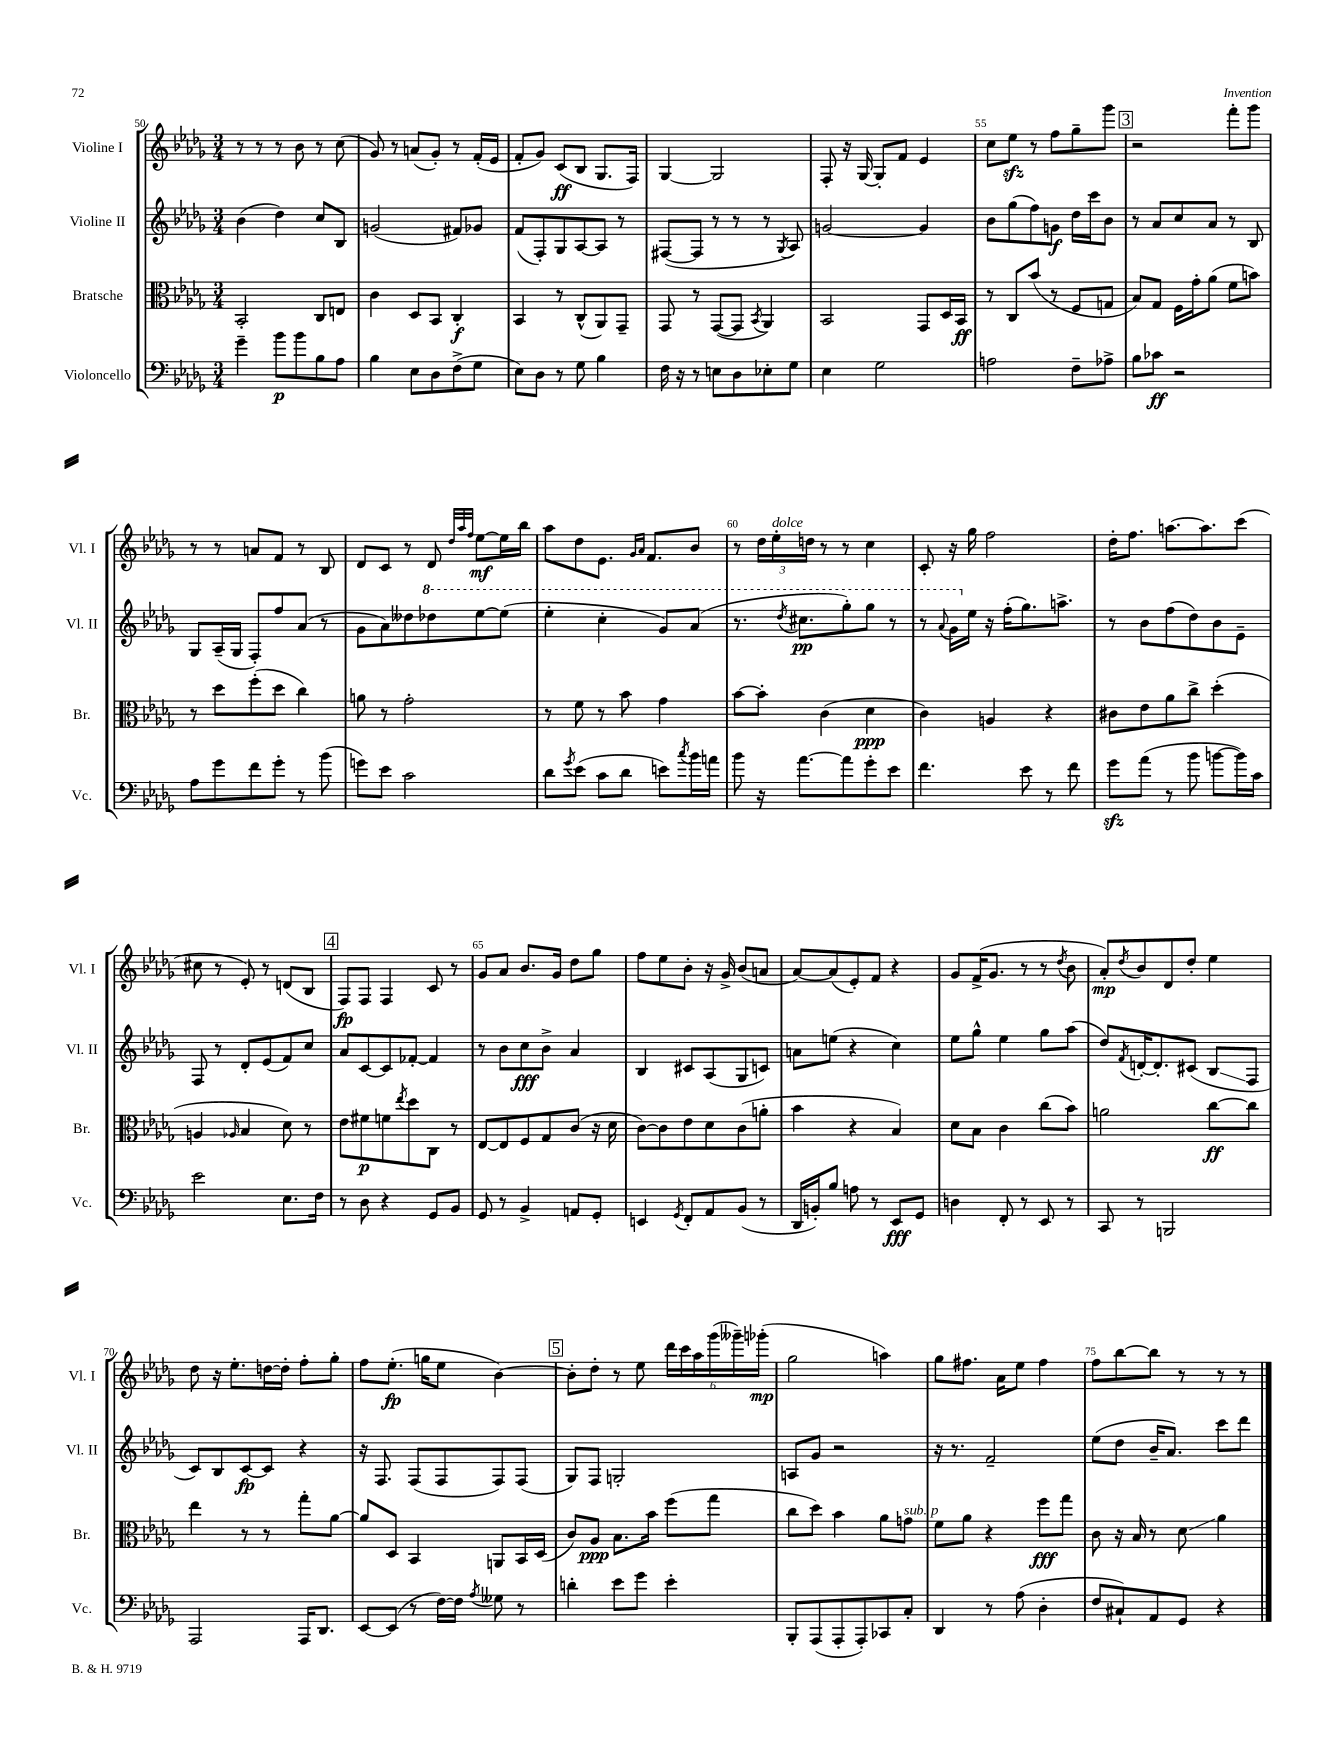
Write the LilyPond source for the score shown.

<<
\new StaffGroup <<
\new Staff = "s0" \with { instrumentName = "Violine I" shortInstrumentName = "Vl. I" } {
    \clef treble \key des \major \numericTimeSignature \time 3/4
    r8 r8 r8 bes'8 r8 c''8( |
    ges'8) r8 a'8( ges'8-.) r8 f'16-.( ees'16 |
    f'8-. ges'8) c'8\ff( bes8 ges8. f16) |
    ges4~ ges2 |
    f8-. r16 ges16~ ges8-. f'8 ees'4 |
    c''8 ees''8\sfz r8 f''8 ges''8-- ges'''8 |
    \mark \markup { \box "3" } r2 f'''8-. ges'''8 |
    r8 r8 a'8 f'8 r8 bes8 |
    des'8 c'8 r8 des'8 \grace { des''32 aes''32 f''32 } ees''8~\mf ees''16 bes''16 |
    aes''8 des''8 ees'8. \grace { ges'16 aes'16 } f'8. bes'8 |
    r8 \tuplet 3/2 { des''16 ees''16-.^\markup { \italic "dolce" } d''16 } r8 r8 c''4 |
    c'8-. r16 ges''16 f''2 |
    des''16-. f''8. a''8.~ a''8. c'''8( |
    cis''8 r8 ees'8-.) r8 d'8( bes8 |
    \mark \markup { \box "4" } f8\fp) f8 f4 c'8 r8 |
    ges'8 aes'8 bes'8. ges'16 des''8 ges''8 |
    f''8 ees''8 bes'8-. r16 ges'16-> bes'8( a'8 |
    aes'8~) aes'8( ees'8-.) f'8 r4 |
    ges'8 f'16->( ges'8. r8 r8 \acciaccatura { des''8 } bes'8 |
    aes'8-.\mp) \acciaccatura { des''8 } bes'8 des'8 des''8-. ees''4 |
    des''8 r16 ees''8.-. d''16~ d''16-. f''8-. ges''8-. |
    f''8 ees''8.-.\fp( g''16 ees''8 bes'4~) |
    \mark \markup { \box "5" } bes'8-. des''8-. r8 ees''8 \tuplet 6/4 { des'''16 c'''16 aes''16 ges'''16( geses'''16--) ges'''16-.\mp( } |
    ges''2 a''4) |
    ges''8 fis''8. aes'16 ees''8 fis''4 |
    f''8 bes''8~ bes''8 r8 r8 r8 \bar "|." |
}
\new Staff = "s1" \with { instrumentName = "Violine II" shortInstrumentName = "Vl. II" } {
    \clef treble \key des \major \numericTimeSignature \time 3/4
    bes'4( des''4) c''8 bes8 |
    g'2( fis'8) ges'8 |
    f'8( f8-.) ges8 aes8~ aes8 r8 |
    fis8~( fis8 r8 r8 r8 \acciaccatura { ges8 } aes8) |
    g'2~ g'4 |
    bes'8 ges''8( f''8) g'8\f des''16 c'''16 bes'8 |
    \mark \markup { \box "3" } r8 aes'8 c''8 aes'8 r8 bes8 |
    ges8 aes16--( ges16 f8-.) f''8 aes'8( r8 |
    ges'8 aes'8) deses''8 \ottava #1 des'''!8 ees'''8~ ees'''8( |
    ees'''4-. c'''4-. ges''8) aes''8( |
    r8. \acciaccatura { des'''8 } cis'''8.\pp ges'''8-.) ges'''8 r8 |
    r8 \appoggiatura { aes''8 } ges''16 \ottava #0 ees''16 r16 f''16-.( ges''8.) a''8.-> |
    r8 bes'8 f''8( des''8) bes'8 ees'8-- |
    f8 r8 des'8-. ees'8( f'8) c''8 |
    \mark \markup { \box "4" } aes'8 c'8~ c'8 fes'8~-. fes'4 |
    r8 bes'8 c''8\fff bes'8-> aes'4 |
    bes4 cis'8 aes8( ges8 c'8) |
    a'8 e''8( r4 c''4) |
    ees''8 ges''8-^ ees''4 ges''8 aes''8( |
    des''8) \acciaccatura { f'8 } d'16~-. d'8.-. cis'8( bes8\glissando f8 |
    c'8) bes8 c'8~\fp c'8 r4 |
    r16 f8. f8( f8 f8) f8( |
    \mark \markup { \box "5" } ges8) f8 g2-. |
    a8 ges'8 r2 |
    r16 r8. f'2-- |
    ees''8( des''8 bes'16-- aes'8.) c'''8 des'''8 \bar "|." |
}
\new Staff = "s2" \with { instrumentName = "Bratsche" shortInstrumentName = "Br." } {
    \clef alto \key des \major \numericTimeSignature \time 3/4
    bes,2-. c8 e8 |
    c'4 des8 bes,8 c4-.\f |
    bes,4 r8 c8-^( aes,8) ges,8-- |
    ges,8 r8 ges,8~( ges,8 \acciaccatura { bes,8 } aes,4) |
    bes,2 ges,8 des16 bes,16\ff |
    r8 c8 bes'8( r8 f8 g8 |
    \mark \markup { \box "3" } bes8) ges8 f16 ges'16-. aes'8( f'8 b'8) |
    r8 des''8 f''8-.( des''8 c''4) |
    a'8 r8 ges'2-. |
    r8 f'8 r8 bes'8 ges'4 |
    bes'8~ bes'8-. c'4( des'4\ppp |
    c'4) a4 r4 |
    cis'8 ees'8 aes'8 c''8-> des''4-.( |
    a4 \grace { aes16 } bes4 des'8) r8 |
    \mark \markup { \box "4" } ees'8 fis'8\p f'8 \acciaccatura { ees''8 } des''8 c8 r8 |
    ees8~ ees8 f8 ges8 c'8( r16 des'16 |
    c'8~) c'8 ees'8 des'8 c'8( a'8-. |
    bes'4 r4 bes4) |
    des'8 bes8 c'4 c''8( bes'8) |
    a'2 c''8~\ff c''8 |
    ees''4 r8 r8 ges''8-. aes'8~ |
    aes'8 des8 bes,4 a,8 bes,16 des16( |
    \mark \markup { \box "5" } c'8) aes8\ppp bes8. bes'16 f''8( ges''8 |
    c''8 des''8) bes'4 aes'8 g'8^\markup { \italic "sub. p" } |
    f'8 aes'8 r4 f''8\fff ges''8 |
    c'8 r16 bes16 r8 des'8\glissando aes'4 \bar "|." |
}
\new Staff = "s3" \with { instrumentName = "Violoncello" shortInstrumentName = "Vc." } {
    \clef bass \key des \major \numericTimeSignature \time 3/4
    ges'4-- bes'8\p bes'8 bes8 aes8 |
    bes4 ees8 des8 f8->( ges8 |
    ees8) des8 r8 ges8 bes4 |
    f16 r16 r8 e8 des8 ees8-. ges8 |
    ees4 ges2 |
    a2 f8-- aes8-> |
    \mark \markup { \box "3" } bes8 ces'8\ff r2 |
    aes8 ges'8 f'8 ges'8-. r8 bes'8( |
    g'8) ees'8 c'2 |
    des'8 \acciaccatura { ges'8 } ees'8( c'8 des'8 e'8) \acciaccatura { c''8 } bes'16 a'16 |
    bes'8 r16 aes'8.~ aes'8 ges'8-. ees'8 |
    f'4. ees'8 r8 f'8 |
    ges'8\sfz aes'8( r8 bes'8 b'8~ b'16) c'16 |
    ees'2 ees8. f16 |
    \mark \markup { \box "4" } r8 des8 r4 ges,8 bes,8 |
    ges,8 r8 bes,4-> a,8 ges,8-. |
    e,4 \acciaccatura { ges,8 } f,8-. aes,8 bes,8( r8 |
    des,16 b,16-.) bes8 a8 r8 ees,8\fff ges,8 |
    d4 f,8-. r8 ees,8 r8 |
    c,8 r8 b,,2 |
    aes,,2 aes,,16 des,8. |
    ees,8~ ees,8( r8 f16~) f16 \acciaccatura { aes8 } geses8 r8 |
    \mark \markup { \box "5" } d'4-. ees'8 ges'8 ees'4-. |
    bes,,8-. aes,,8( aes,,8-. aes,,8-.) ces,8 c8-. |
    des,4 r8 aes8( des4-. |
    f8 cis8-!) aes,8 ges,8 r4 \bar "|." |
}
>>
>>
\layout { \context { \Score currentBarNumber = #50 \override BarNumber.break-visibility = ##(#f #t #t) barNumberVisibility = #(every-nth-bar-number-visible 5) } }
